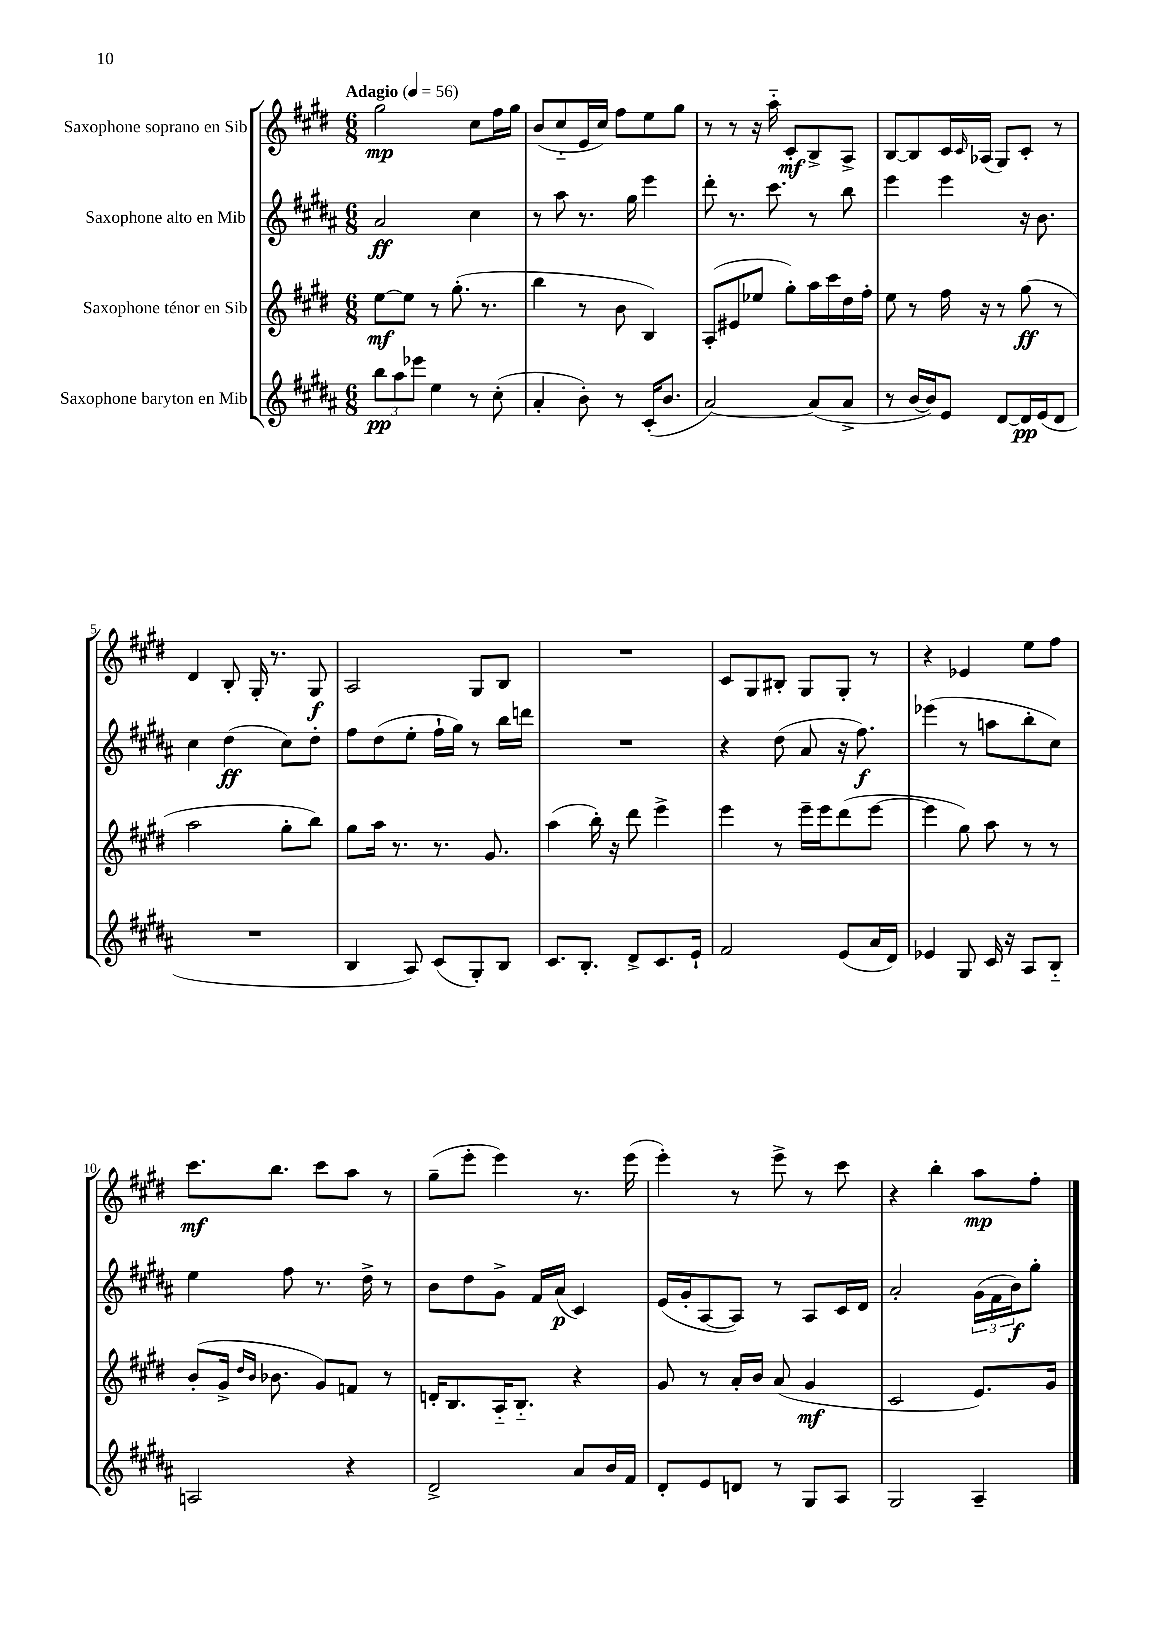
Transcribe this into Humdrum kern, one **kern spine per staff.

**kern	**dynam	**kern	**dynam	**kern	**dynam	**kern	**dynam
*part4	*part4	*part3	*part3	*part2	*part2	*part1	*part1
*staff4	*staff4	*staff3	*staff3	*staff2	*staff2	*staff1	*staff1
*I"Saxophone baryton en Mib	*	*I"Saxophone ténor en Sib	*	*I"Saxophone alto en Mib	*	*I"Saxophone soprano en Sib	*
*clefG2	*	*clefG2	*	*clefG2	*	*clefG2	*
*k[f#c#g#d#a#]	*	*k[f#c#g#d#]	*	*k[f#c#g#d#a#]	*	*k[f#c#g#d#]	*
*M6/8	*	*M6/8	*	*M6/8	*	*M6/8	*
*MM56	*	*MM56	*	*MM56	*	*MM56	*
=1	=1	=1	=1	=1	=1	=1	=1
!	!	!	!	!	!	!LO:TX:a:B:t=Adagio	!
12bb\L	pp	[8ee\L	mf	2a#/	ff	2gg#\	mp
12aa#\	.	.	.	.	.	.	.
.	.	8ee\J]	.	.	.	.	.
12eee-X\J	.	.	.	.	.	.	.
4ee\	.	8r	.	.	.	.	.
.	.	(8.gg#'\	.	.	.	.	.
8r	.	.	.	4cc#\	.	8cc#\L	.
.	.	8.r	.	.	.	.	.
(8cc#'\	.	.	.	.	.	16ff#\L	.
.	.	.	.	.	.	16gg#\JJ	.
=2	=2	=2	=2	=2	=2	=2	=2
4a#'/	.	4bb\	.	8r	.	(8b/L	.
.	.	.	.	8aa#\	.	8cc#/	.
8b'\)	.	8r	.	8.r	.	16e/L	.
.	.	.	.	.	.	16cc#/JJ)	.
8r	.	8b\	.	.	.	8ff#\L	.
.	.	.	.	16gg#\	.	.	.
(16c#'/KL	.	4B/)	.	4eee\	.	8ee\	.
8.b/J	.	.	.	.	.	.	.
.	.	.	.	.	.	8gg#\J	.
=3	=3	=3	=3	=3	=3	=3	=3
[2a#/)	.	(8A'/L	.	8ddd#'\	.	8r	.
.	.	8e#X/	.	8.r	.	8r	.
.	.	8ee-X/J	.	.	.	16r	.
.	.	.	.	8.ccc#\	.	16aa\	.
.	.	8gg#'\L)	.	.	.	8c#'/L	mf
(8a#/L]	.	16aa\L	.	8r	.	8B^/	.
.	.	16ccc#\	.	.	.	.	.
8a#^/J	.	16dd#\	.	8bb\	.	8A^/J	.
.	.	16ff#'\JJ	.	.	.	.	.
=4	=4	=4	=4	=4	=4	=4	=4
8r	.	8ee\	.	4eee\	.	[8B/L	.
[16b/LL	.	8r	.	.	.	8B/]	.
16b/J])	.	.	.	.	.	.	.
8e/J	.	16ff#\	.	4eee\	.	16c#/L	.
.	.	.	.	.	.	16qqc#/	.
.	.	16r	.	.	.	(16A-X/JJ	.
[8d#/L	.	8r	.	.	.	8G#/L)	.
16d#/L]	pp	(8gg#\	ff	16r	.	8c#'/J	.
(16e/J	.	.	.	8.b\	.	.	.
8d#/J	.	8r	.	.	.	8r	.
!!LO:LB:g=z
=5	=5	=5	=5	=5	=5	=5	=5
2.r	.	2aa\	.	4cc#\	.	4d#/	.
.	.	.	.	(4dd#\	ff	8B'/	.
.	.	.	.	.	.	16G#'/	.
.	.	.	.	.	.	8.r	.
.	.	8gg#'\L	.	8cc#\L)	.	.	.
.	.	8bb\J)	.	8dd#'\J	.	8G#/	f
=6	=6	=6	=6	=6	=6	=6	=6
4B/	.	8gg#\L	.	8ff#\L	.	2A/	.
.	.	16aa\Jk	.	(8dd#\	.	.	.
.	.	8.r	.	.	.	.	.
8A#/)	.	.	.	8ee'\J	.	.	.
(8c#/L	.	8.r	.	16ff#`\LL	.	.	.
.	.	.	.	16gg#\JJ)	.	.	.
8G#'/)	.	.	.	8r	.	8G#/L	.
.	.	8.g#/	.	.	.	.	.
8B/J	.	.	.	16bb\LL	.	8B/J	.
.	.	.	.	16dddn\JJ	.	.	.
=7	=7	=7	=7	=7	=7	=7	=7
8.c#/L	.	(4aa\	.	2.r	.	2.r	.
8.B'/J	.	.	.	.	.	.	.
.	.	16bb'\)	.	.	.	.	.
.	.	16r	.	.	.	.	.
8d#^/L	.	8ddd#\	.	.	.	.	.
8.c#/	.	4eee^\	.	.	.	.	.
16e`/Jk	.	.	.	.	.	.	.
=8	=8	=8	=8	=8	=8	=8	=8
2f#/	.	4eee\	.	4r	.	8c#/L	.
.	.	.	.	.	.	8G#/	.
.	.	8r	.	(8dd#\	.	8B#X'/J	.
.	.	16eee~\LL	.	8a#/	.	8G#/L	.
.	.	16eee\J	.	.	.	.	.
(8e/L	.	(8ddd#\	.	16r	.	8G#'/J	.
.	.	.	.	8.ff#\)	f	.	.
16a#/L	.	[8eee\J	.	.	.	8r	.
16d#/JJ)	.	.	.	.	.	.	.
=9	=9	=9	=9	=9	=9	=9	=9
4e-X/	.	4eee\]	.	(4eee-X\	.	4r	.
8G#/	.	8gg#\)	.	8r	.	4e-X/	.
16c#/	.	8aa\	.	8aan\L	.	.	.
16r	.	.	.	.	.	.	.
8A#/L	.	8r	.	8bb'\	.	8ee\L	.
8B/J	.	8r	.	8cc#\J)	.	8ff#\J	.
!!LO:LB:g=z
=10	=10	=10	=10	=10	=10	=10	=10
2An/	.	(8b'/L	.	4ee\	.	8.ccc#\L	mf
.	.	16g#^/Jk	.	.	.	.	.
.	.	16qqdd#/LL	.	.	.	.	.
.	.	16qqb/JJ	.	.	.	.	.
.	.	8.b-X\	.	.	.	8.bb\J	.
.	.	.	.	8ff#\	.	.	.
.	.	8g#/L)	.	8.r	.	8ccc#\L	.
4r	.	8fn/J	.	.	.	8aa\J	.
.	.	.	.	16dd#^\	.	.	.
.	.	8r	.	8r	.	8r	.
=11	=11	=11	=11	=11	=11	=11	=11
2d#^/	.	16dn'/KL	.	8b\L	.	(8gg#~\L	.
.	.	8.B/	.	.	.	.	.
.	.	.	.	8dd#\	.	8eee'\J	.
.	.	16A/K	.	8g#^\J	.	4eee\)	.
.	.	8.B/J	.	.	.	.	.
.	.	.	.	16f#/LL	.	.	.
.	.	.	.	(16a#/JJ	p	.	.
8a#/L	.	4r	.	4c#/)	.	8.r	.
16b/L	.	.	.	.	.	.	.
16f#/JJ	.	.	.	.	.	(16eee\	.
=12	=12	=12	=12	=12	=12	=12	=12
8d#'/L	.	8g#/	.	(16e/LL	.	4eee'\)	.
.	.	.	.	16g#'/J	.	.	.
8e/	.	8r	.	[8A#/	.	.	.
8dn/J	.	16a'/LL	.	8A#/J])	.	8r	.
.	.	16b/JJ	.	.	.	.	.
8r	.	(8a/	.	8r	.	8eee^\	.
8G#/L	.	4g#/	mf	8A#/L	.	8r	.
8A#/J	.	.	.	16c#/L	.	8ccc#\	.
.	.	.	.	16d#/JJ	.	.	.
=13	=13	=13	=13	=13	=13	=13	=13
2G#/	.	2c#/	.	2a#'/	.	4r	.
.	.	.	.	.	.	4bb'\	.
4A#~/	.	8.e/L)	.	(24g#\LL	.	8aa\L	mp
.	.	.	.	24f#\	.	.	.
.	.	.	.	24b\J)	f	.	.
.	.	.	.	8gg#'\J	.	8ff#'\J	.
.	.	16g#/Jk	.	.	.	.	.
==	==	==	==	==	==	==	==
*-	*-	*-	*-	*-	*-	*-	*-
